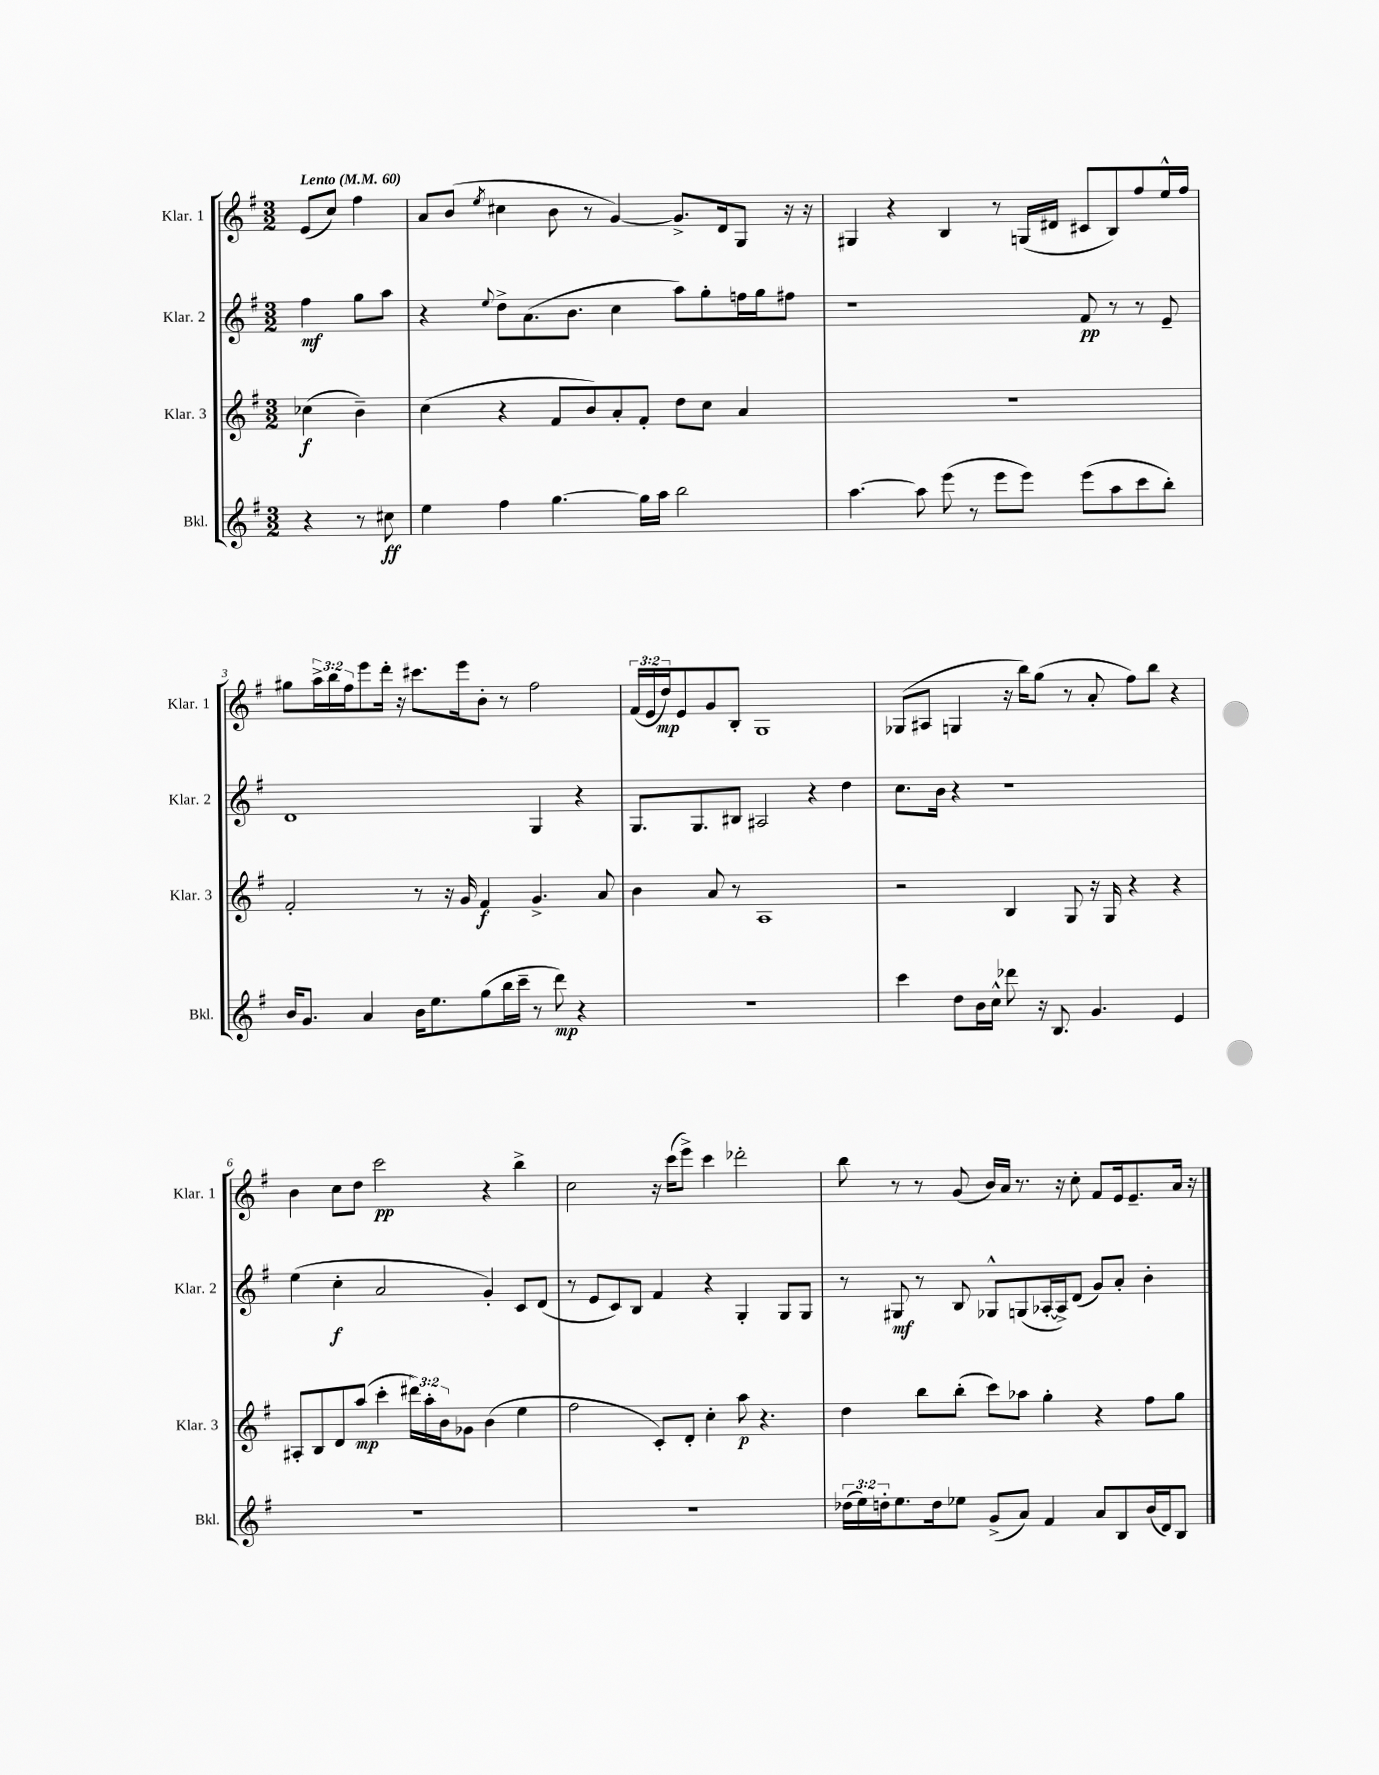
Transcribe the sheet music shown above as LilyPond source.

<<
\new StaffGroup <<
\new Staff = "s0" \with { instrumentName = "Klar. 1" shortInstrumentName = "Klar. 1" } {
    \clef treble \key g \major \numericTimeSignature \time 3/2 \override Staff.TupletNumber.text = #tuplet-number::calc-fraction-text \partial 2 \tempo "Lento" 4 = 60
    e'8( c''8) fis''4 |
    a'8 b'8( \acciaccatura { e''8 } cis''4 b'8 r8 g'4~) g'8.-> d'16 g8 r16 r16 |
    gis4 r4 b4 r8 g16( dis'16 cis'8 b8) fis''8 e''16-^ fis''16 |
    gis''8 \tuplet 3/2 { a''16-> b''16 fis''16 } e'''8 d'''16-. r16 cis'''8. e'''16 b'8-. r8 fis''2 |
    \tuplet 3/2 { fis'16( e'16 d''16\mp) } e'8 g'8 b8-. g1 |
    ges8( ais8 g4 r16 b''16) g''8( r8 a'8-. fis''8) b''8 r4 |
    b'4 c''8 d''8 c'''2\pp r4 b''4-> |
    c''2 r16 c'''16( e'''8->) c'''4 des'''2-. |
    b''8 r8 r8 g'8( b'16) a'16 r8. r16 c''8-. fis'8 e'16 e'8.-- a'16 r16 \bar "|." |
}
\new Staff = "s1" \with { instrumentName = "Klar. 2" shortInstrumentName = "Klar. 2" } {
    \clef treble \key g \major \numericTimeSignature \time 3/2 \partial 2
    fis''4\mf g''8 a''8 |
    r4 \appoggiatura { e''8 } d''8-> a'8.( b'8. c''4 a''8) g''8-. f''16 g''16 fis''8 |
    r1 fis'8\pp r8 r8 e'8-- |
    d'1 g4 r4 |
    g8. g8. bis8 ais2 r4 d''4 |
    c''8. b'16 r4 r1 |
    e''4( c''4-.\f a'2 g'4-.) c'8 d'8( |
    r8 e'8 c'8) b8 fis'4 r4 g4-. g8 g8 |
    r8 gis8\mf r8 b8 ges8-^ g8( aes16~-. aes16->) d'8( g'8) a'8-. b'4-. \bar "|." |
}
\new Staff = "s2" \with { instrumentName = "Klar. 3" shortInstrumentName = "Klar. 3" } {
    \clef treble \key g \major \numericTimeSignature \time 3/2 \override Staff.TupletNumber.text = #tuplet-number::calc-fraction-text \partial 2
    ces''4\f( b'4--) |
    c''4( r4 fis'8 b'8) a'8-. fis'8-. d''8 c''8 a'4 |
    R1. |
    fis'2-. r8 r16 g'16 fis'4\f g'4.-> a'8 |
    b'4 a'8 r8 a1 |
    r2 b4 g8 r16 g16 r4 r4 |
    ais8-. b8 d'8 a''8\mp( c'''4-. \tuplet 3/2 { dis'''16) a''16-. b'16 } ges'8 b'4( e''4 |
    fis''2 c'8-.) d'8-. c''4-. a''8\p r4. |
    d''4 b''8 b''8-.( c'''8) aes''8 g''4-. r4 fis''8 g''8 \bar "|." |
}
\new Staff = "s3" \with { instrumentName = "Bkl." shortInstrumentName = "Bkl." } {
    \clef treble \key g \major \numericTimeSignature \time 3/2 \override Staff.TupletNumber.text = #tuplet-number::calc-fraction-text \partial 2
    r4 r8 cis''8\ff |
    e''4 fis''4 g''4.~ g''16 a''16 b''2 |
    a''4.~ a''8 e'''8( r8 e'''8 e'''8) e'''8( a''8 c'''8 b''8-.) |
    b'16 g'8. a'4 b'16 e''8. g''8( b''16 c'''16-- r8 d'''8\mp) r4 |
    R1. |
    c'''4 d''8 b'16 c''16-^ des'''8 r16 b8. g'4. e'4 |
    R1. |
    R1. |
    \tuplet 3/2 { des''16( e''16) d''16-. } e''8. d''16 ees''8 g'8->( a'8) fis'4 a'8 b8 b'16( d'16) b8 \bar "|." |
}
>>
>>
